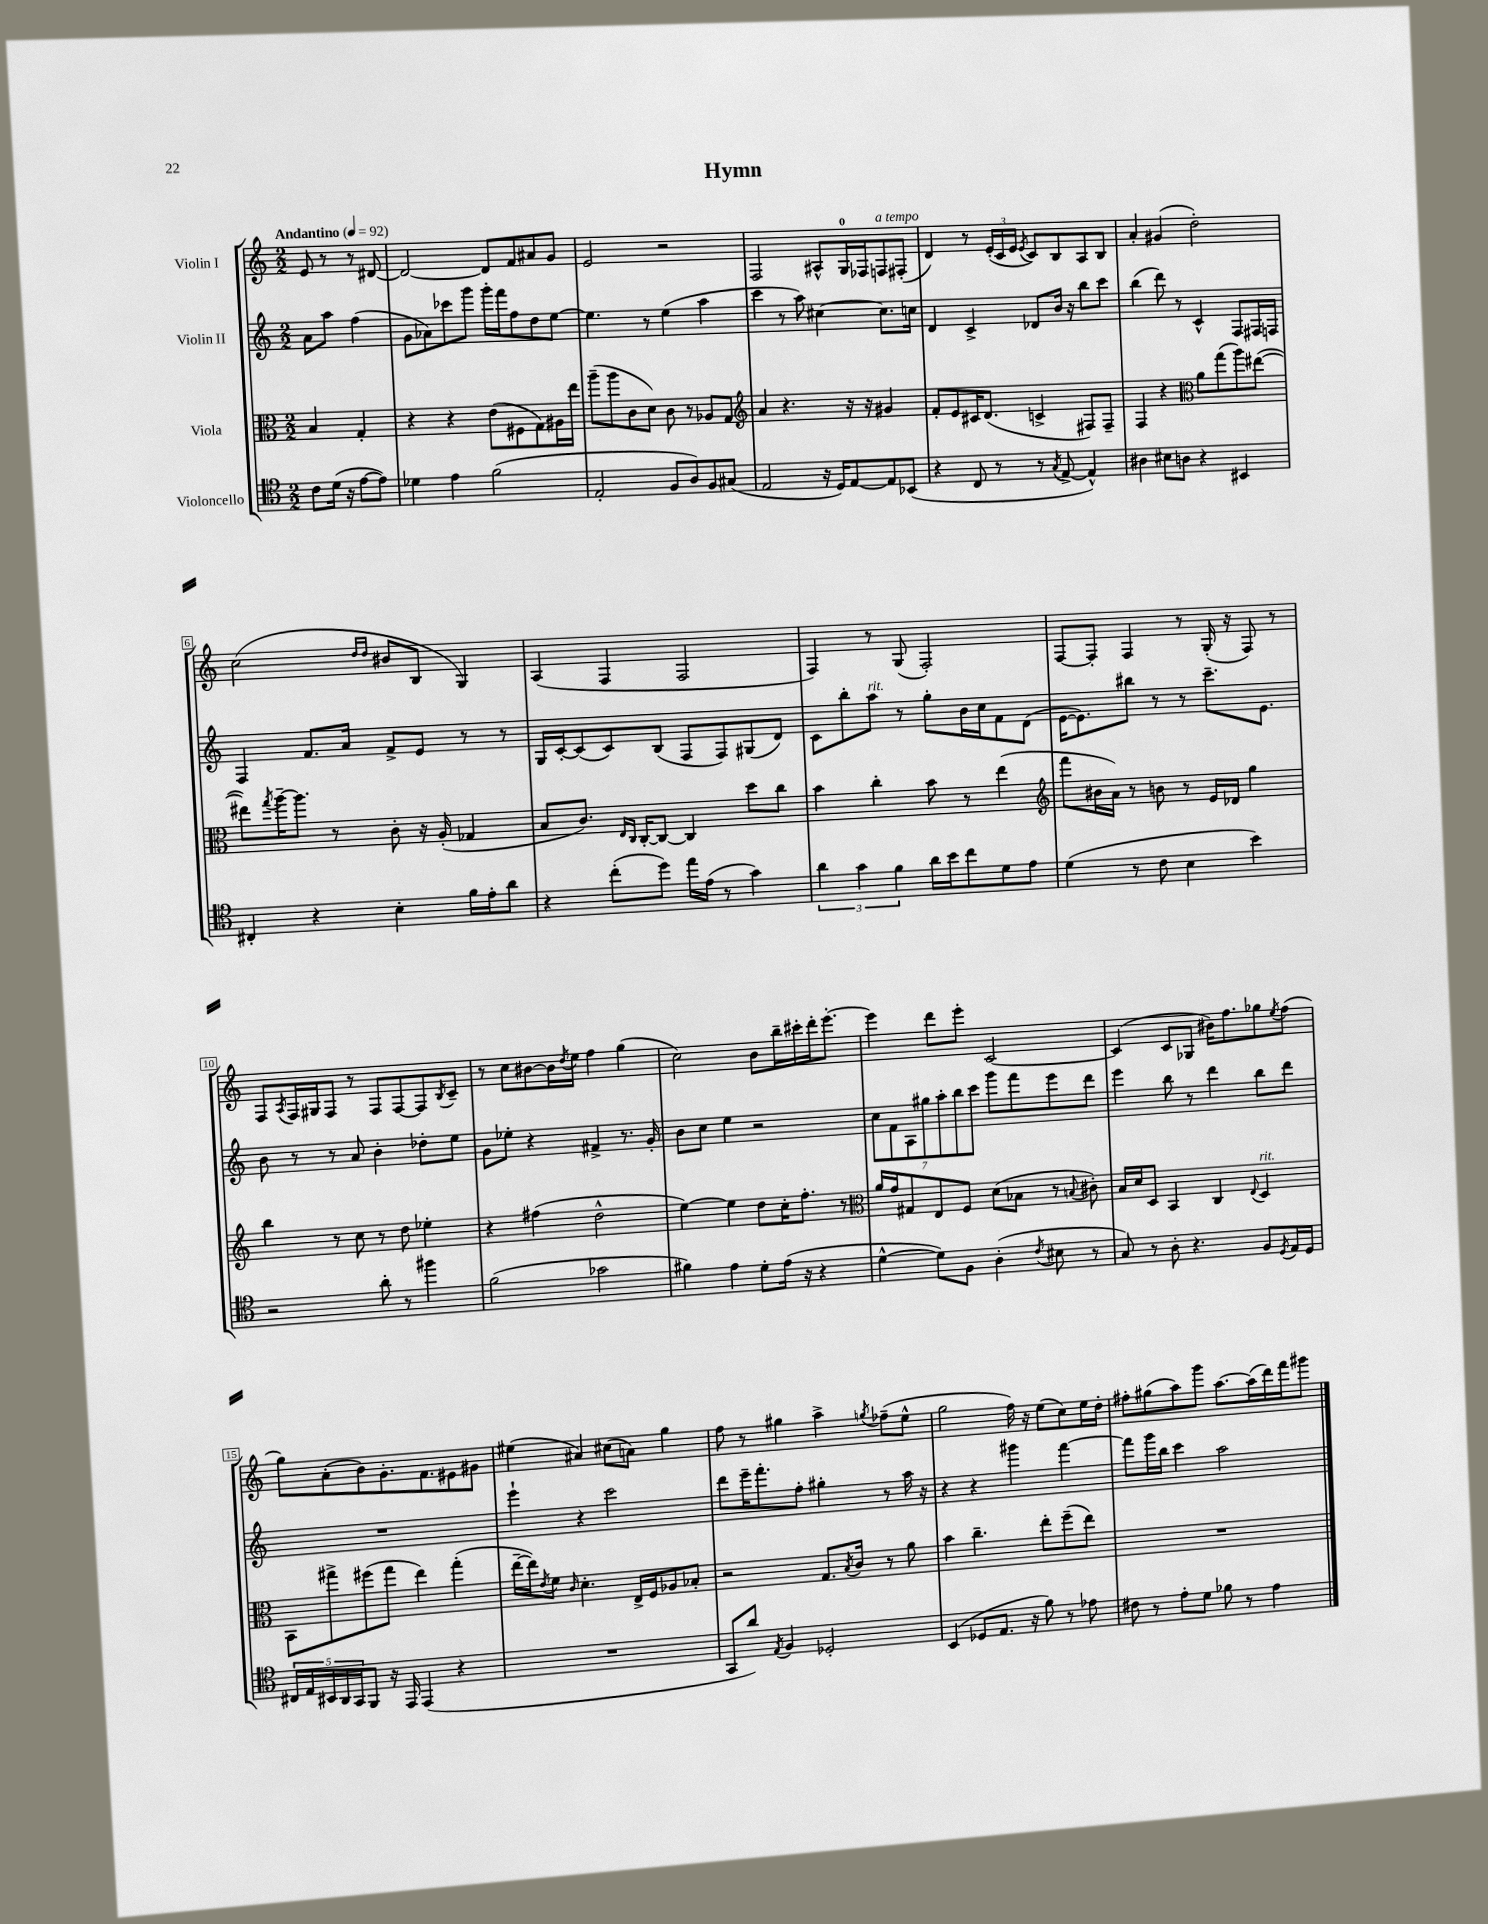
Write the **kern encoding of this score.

**kern	**kern	**kern	**kern
*staff4	*staff3	*staff2	*staff1
*clefC4	*clefC3	*clefG2	*clefG2
*k[]	*k[]	*k[]	*k[]
*M2/2	*M2/2	*M2/2	*M2/2
*MM92	*MM92	*MM92	*MM92
8c	4B	8a	8e
(16d	.	8aa	8r
16r	.	.	.
[8e	4G'	(4ff	8r
8e])	.	.	[8d#
=	=	=	=
4d-	4r	8g	2d#_
.	.	8a-)	.
4e	4r	8ccc-	.
.	.	8ggg	.
(2f	(8e	16ggg'	8d#]
.	.	16fff	.
.	8F#	8ff	8f
.	8G)	8dd	8a#
.	16A#	[8ee	8g
.	16ee	.	.
=	=	=	=
2E'	(8aa~	4.ee]	2e
.	8aa	.	.
.	8c	.	.
.	8d)	8r	.
8F	8c	(4ee	2r
8A)	8r	.	.
8F	8A-	4aa	.
(8G#	8G	.	.
=	=	=	=
*	*clefG2	*	*
2E	4a	4ccc	2F
.	4.r	8r	.
.	.	8aa)	.
16r	.	[4cc#	8A#^^
16D)	.	.	.
[8E	16r	.	16G
.	16r	.	16F-
8E]	4g#	8.cc#]	8F
(8BB-	.	.	(8F#'
.	.	16cc	.
=	=	=	=
4r	8f'	4d	4d)
.	8e	.	.
8C	16c#	4c^	8r
.	(8.d	.	.
8r	.	.	(24e'
.	.	.	24c
.	.	.	24e
.	.	.	8qe
8r	4c^	8d-	8c)
8qG	.	.	.
[8E^	.	16b	8B
.	.	16r	.
4E^^])	8F#)	8bb	8A
.	8F#~	8ccc	8B
=	=	=	=
4A#	4F	(4bb	4a'
8B#	4r	8ddd)	(4g#
8A	.	8r	.
*	*clefC3	*	*
4r	8a	4c^^	2dd')
.	(8gg	.	.
4BB#	8aa)	8F	.
.	([8ee#	16F#	.
.	.	16F	.
=	=	=	=
4C#'	8ee#])	4F	(2cc
.	8qgg	.	.
.	[16aa~	.	.
.	8.aa]	.	.
4r	.	8.f	.
.	8r	.	.
.	.	16a	.
.	.	.	16qqdd
.	.	.	16qqdd
4B'	8c'	8f^	8b#
.	16r	8e	8B
.	(16A'	.	.
16f	4G-	8r	4G)
16e'	.	.	.
8a	.	8r	.
=	=	=	=
4r	8B	16G	(4A
.	.	[16c'	.
.	8.c)	(8c]	.
(8cc'	.	8c)	4F
.	16qqE	.	.
.	16qqC	.	.
.	[16C'	.	.
8dd)	8C_	(8B	.
16ee	4C]	8F	2F
(16e	.	.	.
8r	.	8F)	.
4g)	8dd	(8G#	.
.	8cc	8d)	.
=	=	=	=
6a	4b	8c	4F)
.	.	8bb'	.
6g	.	.	.
.	4cc'	8aa	8r
6f	.	.	.
.	.	8r	(8G
16a	8b	8gg'	2F')
16b	.	.	.
8cc	8r	16b	.
.	.	16cc	.
8d	(4ee	8f	.
8e	.	(8d	.
=	=	=	=
*	*clefG2	*	*
(4d	8fff	[16e	[8F
.	.	8.e])	.
.	16b#	.	8F']
.	16a)	.	.
8r	8r	8bb#	4F
8c	8b	8r	.
4B	8r	8r	8r
.	16e	8.ccc~	(16G'
.	16d-	.	16r
4b)	4gg	.	8F)
.	.	8.e	.
.	.	.	8r
=	=	=	=
2r	4bb	8b	8F
.	.	.	8qA
.	.	8r	16F
.	.	.	16G#
.	8r	8r	8F
.	8cc	8a	8r
8a'	8r	4b'	8F
8r	8dd	.	[8F
4ff#	4ee-'	8dd-'	8F]
.	.	.	8qB
.	.	8ee	8c~
=	=	=	=
(2f	4r	8g	8r
.	.	8ee-'	8cc
.	(4ff#	4r	[8b#
.	.	.	16b#]
.	.	.	8qdd
.	.	.	16ee
2g-	2dd^^	4f#^	4ff
.	.	8.r	(4gg
.	.	16g'	.
=	=	=	=
4f#)	[4ee)	8b	2cc)
.	.	8cc	.
4e	4ee]	4ee	.
8d'	8dd	2r	8b
(16e	16cc'	.	16bb~
16r	8.ff'	.	16ccc#'
4r	.	.	16ddd'
.	.	.	[8.eee'
.	8r	.	.
=	=	=	=
*	*clefC3	*	*
[4d^^	16a	14cc	4eee]
.	16g	.	.
.	.	14f	.
.	8G#	.	.
.	.	14A	.
.	.	14gg#	.
8d])	8E	.	8ddd
.	.	14aa'	.
.	.	14bb	.
8F	8F	.	8eee'
.	.	14ccc	.
(4A'	(8d	8ggg	[2c
.	8B-	8fff	.
8qc	.	.	.
8B#	8r	8eee	.
.	8qqB	.	.
8r	8c#')	8ddd	.
=	=	=	=
8G)	16B	4eee	(4c]
.	16d	.	.
8r	8D	.	.
8A'	4BB	8bb	8c
4.r	.	8r	8G-
.	4C	4ddd	16b#)
.	.	.	8.ff
.	8qqE	.	.
8F	4D	8bb	8gg-
8qD	.	.	8qee
16E	.	8ddd	(8ff
16D	.	.	.
=	=	=	=
20C#	8BB	1r	8gg)
20E	.	.	.
20BB#	.	.	.
.	8gg#^	.	(8a'
20AA	.	.	.
20GG	.	.	.
8FF	(8ff#	.	8b)
16r	8gg#	.	8.g'
16EE	.	.	.
(4EE	4ee)	.	.
.	.	.	8.f
4r	(4gg#'	.	8e#
.	.	.	8g#
=	=	=	=
1r	[16ee~	4eee`	(4ee#
.	16ee])	.	.
.	8qe	.	.
.	8f	.	.
.	16qqc	.	.
.	4.d'	4r	4a#)
.	.	2ccc	(8cc#
.	16E^	.	8a)
.	16F	.	.
.	8A-	.	4gg
.	8B-'	.	.
=	=	=	=
8GG	2r	8ddd	8ff
8a)	.	16eee~	8r
.	.	8.fff'	.
8qE	.	.	.
4F	.	.	4gg#
.	.	8ff'	.
2D-'	8.G	4gg#'	4aa^
.	8qB	.	.
.	16c	.	.
.	.	.	8qgg
.	8r	8r	(8ff-~
.	8a	16aa	8ee^^
.	.	16r	.
=	=	=	=
(4BB	4b	4r	2gg
8D-	4.cc~	4r	.
8.E	.	.	.
.	.	4ggg#	16ff)
16r	.	.	16r
8f)	8ee'	.	(8ee
8r	(8ff~	[4fff	8cc)
8e-	8ee)	.	16ee
.	.	.	16dd'
=	=	=	=
8c#	1r	8fff]	8ff#'
8r	.	16ggg	(8gg#
.	.	16bb	.
8e'	.	4ccc	8aa)
8d	.	.	8ggg
8f-	.	2aa	[8.aa
8r	.	.	.
.	.	.	(16aa]
4e	.	.	16ddd)
.	.	.	16fff
.	.	.	8ggg#
==	==	==	==
*-	*-	*-	*-
